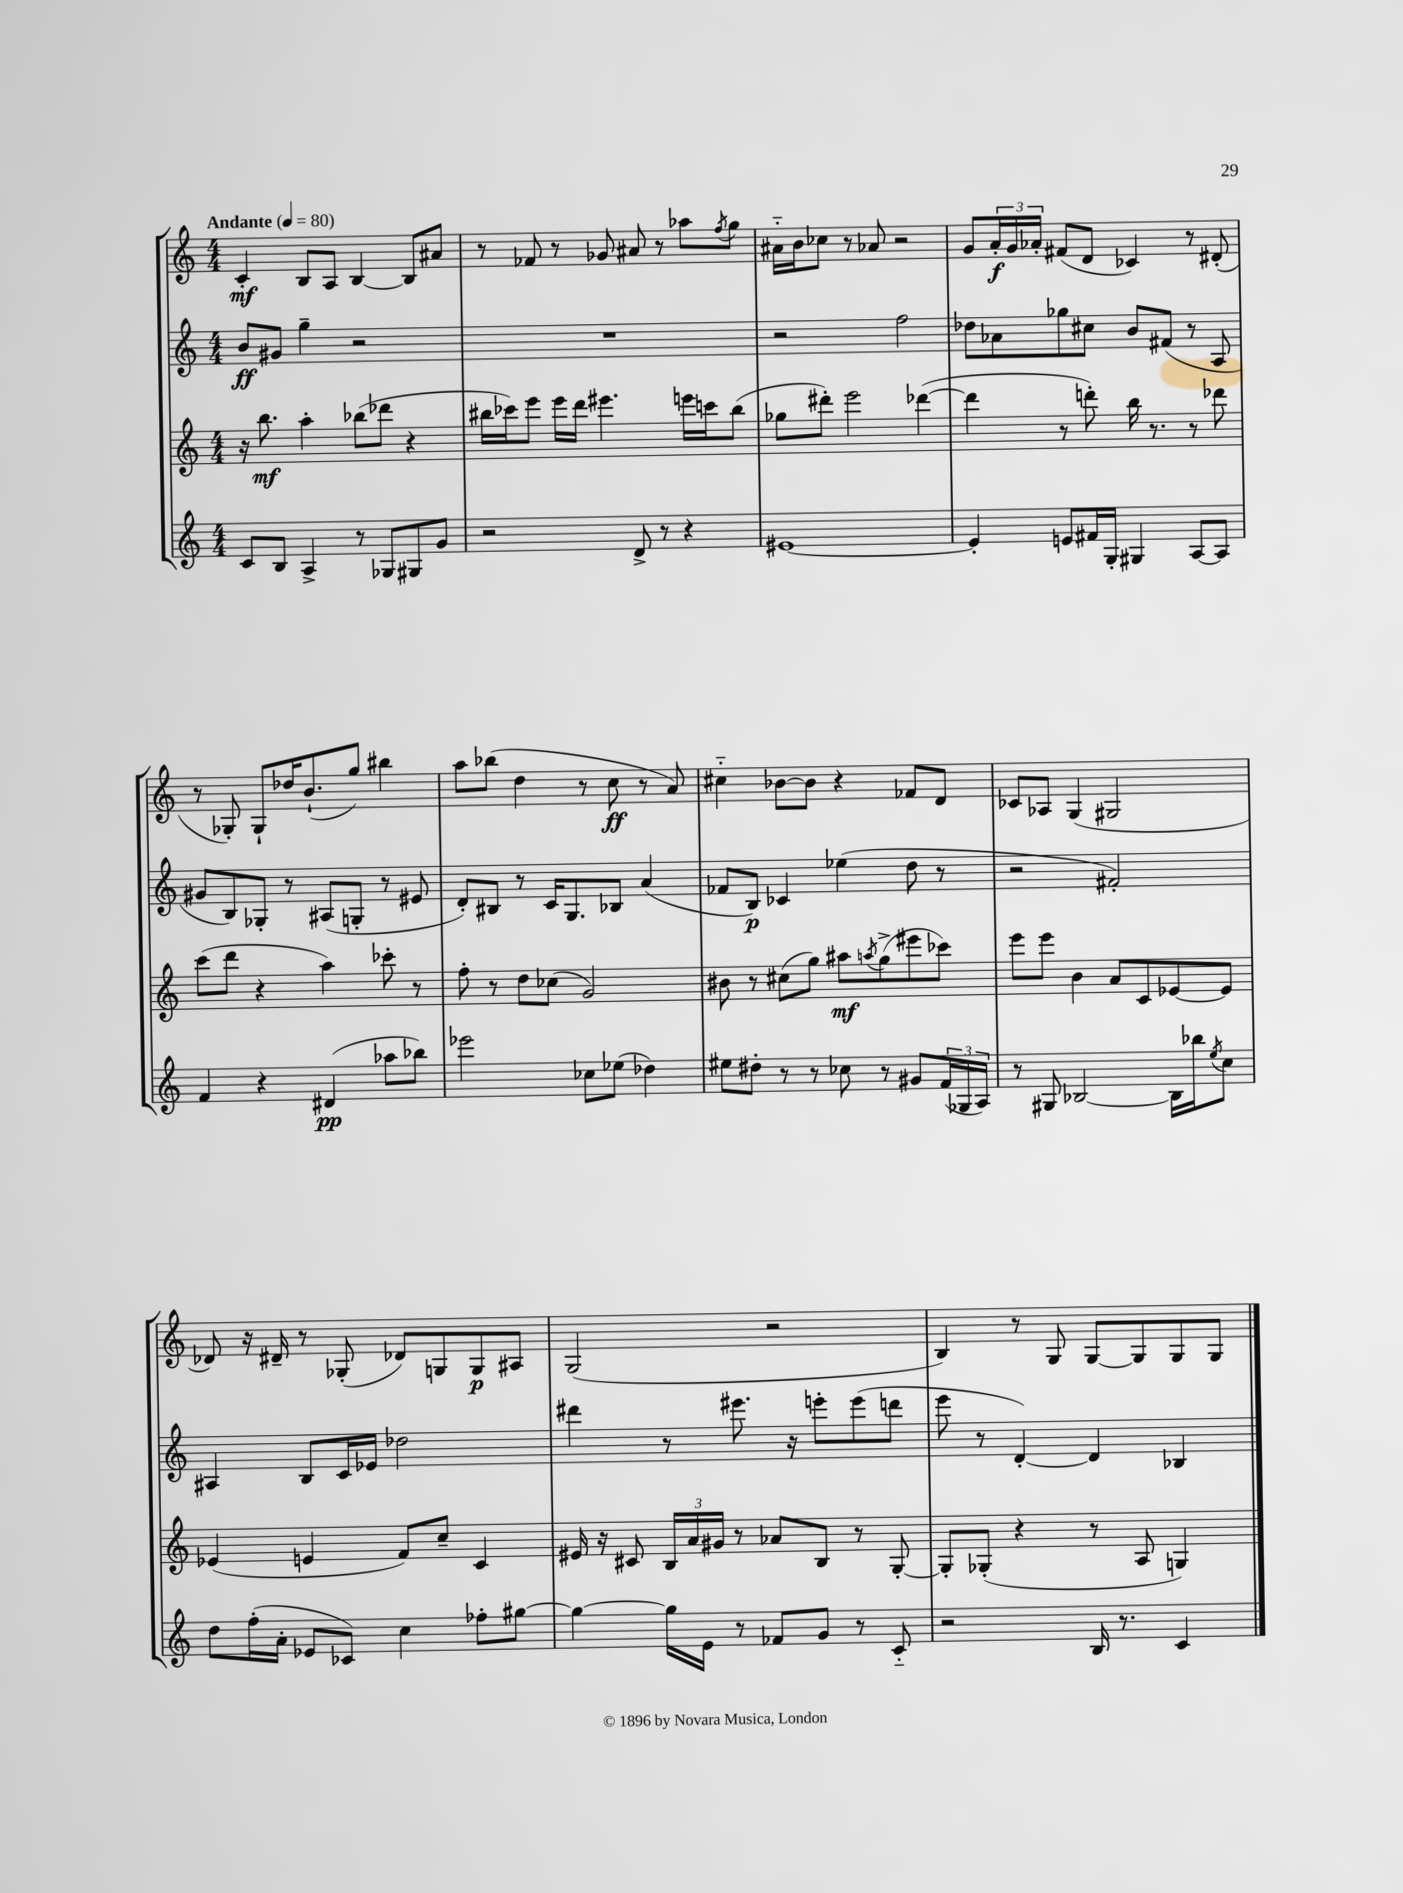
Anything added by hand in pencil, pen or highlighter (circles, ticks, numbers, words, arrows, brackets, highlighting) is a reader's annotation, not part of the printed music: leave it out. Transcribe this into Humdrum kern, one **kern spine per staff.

**kern	**kern	**kern	**kern
*staff4	*staff3	*staff2	*staff1
*clefG2	*clefG2	*clefG2	*clefG2
*k[]	*k[]	*k[]	*k[]
*M4/4	*M4/4	*M4/4	*M4/4
*MM80	*MM80	*MM80	*MM80
8c	16r	8b	4c'
.	8.bb	.	.
8B	.	8g#	.
4A^	4aa'	4gg~	8B
.	.	.	8A
8r	(8bb-	2r	[4B
8G-	8ddd-	.	.
8G#	4r	.	8B]
8g	.	.	8a#
=	=	=	=
2r	16bb#	1r	8r
.	16ccc-)	.	.
.	8eee	.	8f-
.	16eee	.	8r
.	16ddd	.	.
.	4.eee#	.	8g-
8d^	.	.	8a#
8r	.	.	8r
4r	16eee	.	8aa-
.	16ccc	.	.
.	.	.	8qff
.	(8bb#	.	8gg
=	=	=	=
[1e#	8gg-	2r	16a#'~
.	.	.	16b
.	8ddd#')	.	8cc-
.	2eee	.	8r
.	.	.	8a-
.	.	2ff	2r
.	([4ddd-	.	.
=	=	=	=
4e#']	4ddd-]	8dd-	8g
.	.	8a-	24a'
.	.	.	24g
.	.	.	24a-'
8e	8r	8gg-	(8f#
16f#	8ddd')	8cc#	8d
16G'	.	.	.
4G#	16bb	8b	4c-)
.	8.r	.	.
.	.	(8f#	.
[8A	8r	8r	8r
8A]	8ddd-	8A	(8d#'
=	=	=	=
4f	(8ccc	8g#	8r
.	8ddd	8B)	8G-')
4r	4r	8G-'	8G-`
.	.	8r	16dd-
.	.	.	(8.b`
(4d#	4aa)	(8A#	.
.	.	8G'	8gg)
8aa-	8ccc-'	8r	4bb#
8bb-)	8r	8e#	.
=	=	=	=
2eee-	8ff'	8d')	8aa
.	8r	8B#	(8bb-
.	8dd	8r	4dd
.	(8cc-	16c	.
.	.	8.G	.
8cc-	2g)	.	8r
(8ee-	.	8B-	8cc
4dd-)	.	(4a	8r
.	.	.	8a)
=	=	=	=
8ee#	8b#	8f-	4cc#'~
8dd#'	8r	8B)	.
8r	(8cc#	4c-	[8b-
8r	8gg)	.	8b-]
8cc-	8aa#	(4ee-	4r
.	8qaa	.	.
8r	(8gg^	.	.
8g#	8eee#	8dd	8f-
(24f	8ccc-)	8r	8d
24G-	.	.	.
24A)	.	.	.
=	=	=	=
8r	8eee	2r	8c-
8G#	8eee	.	8A-
[2B-	4b	.	(4G
.	8a	2f#')	2G#
.	8c	.	.
16B-]	[8e-	.	.
16bb-	.	.	.
8qee	.	.	.
8cc	8e-]	.	.
=	=	=	=
8dd	(4e-	4A#	8d-)
(16ff'	.	.	16r
16a'	.	.	16d#~
8e-	4e	8B	8r
8c-)	.	16c	(8G-'
.	.	16e-	.
4cc	8f)	2dd-	8d-)
.	8cc~	.	8G
8ff-'	4c	.	8G
[8gg#	.	.	8A#
=	=	=	=
4gg#_	16e#	4ddd#	(2G
.	16r	.	.
.	8c#	.	.
16gg#]	24B	8r	.
.	24a	.	.
16e	.	.	.
.	24g#	.	.
8r	8r	8.eee#	.
8f-	8a-	.	2r
.	.	16r	.
8g	8B	8eee'	.
8r	8r	(8eee	.
8c'~	[8G'	8ddd	.
=	=	=	=
2r	8G']	8eee	4B)
.	(8G-'	8r	.
.	4r	[4d')	8r
.	.	.	8G
16B	8r	4d]	[8G
8.r	.	.	.
.	8A	.	8G]
4c	4G)	4B-	8G
.	.	.	8G
==	==	==	==
*-	*-	*-	*-
